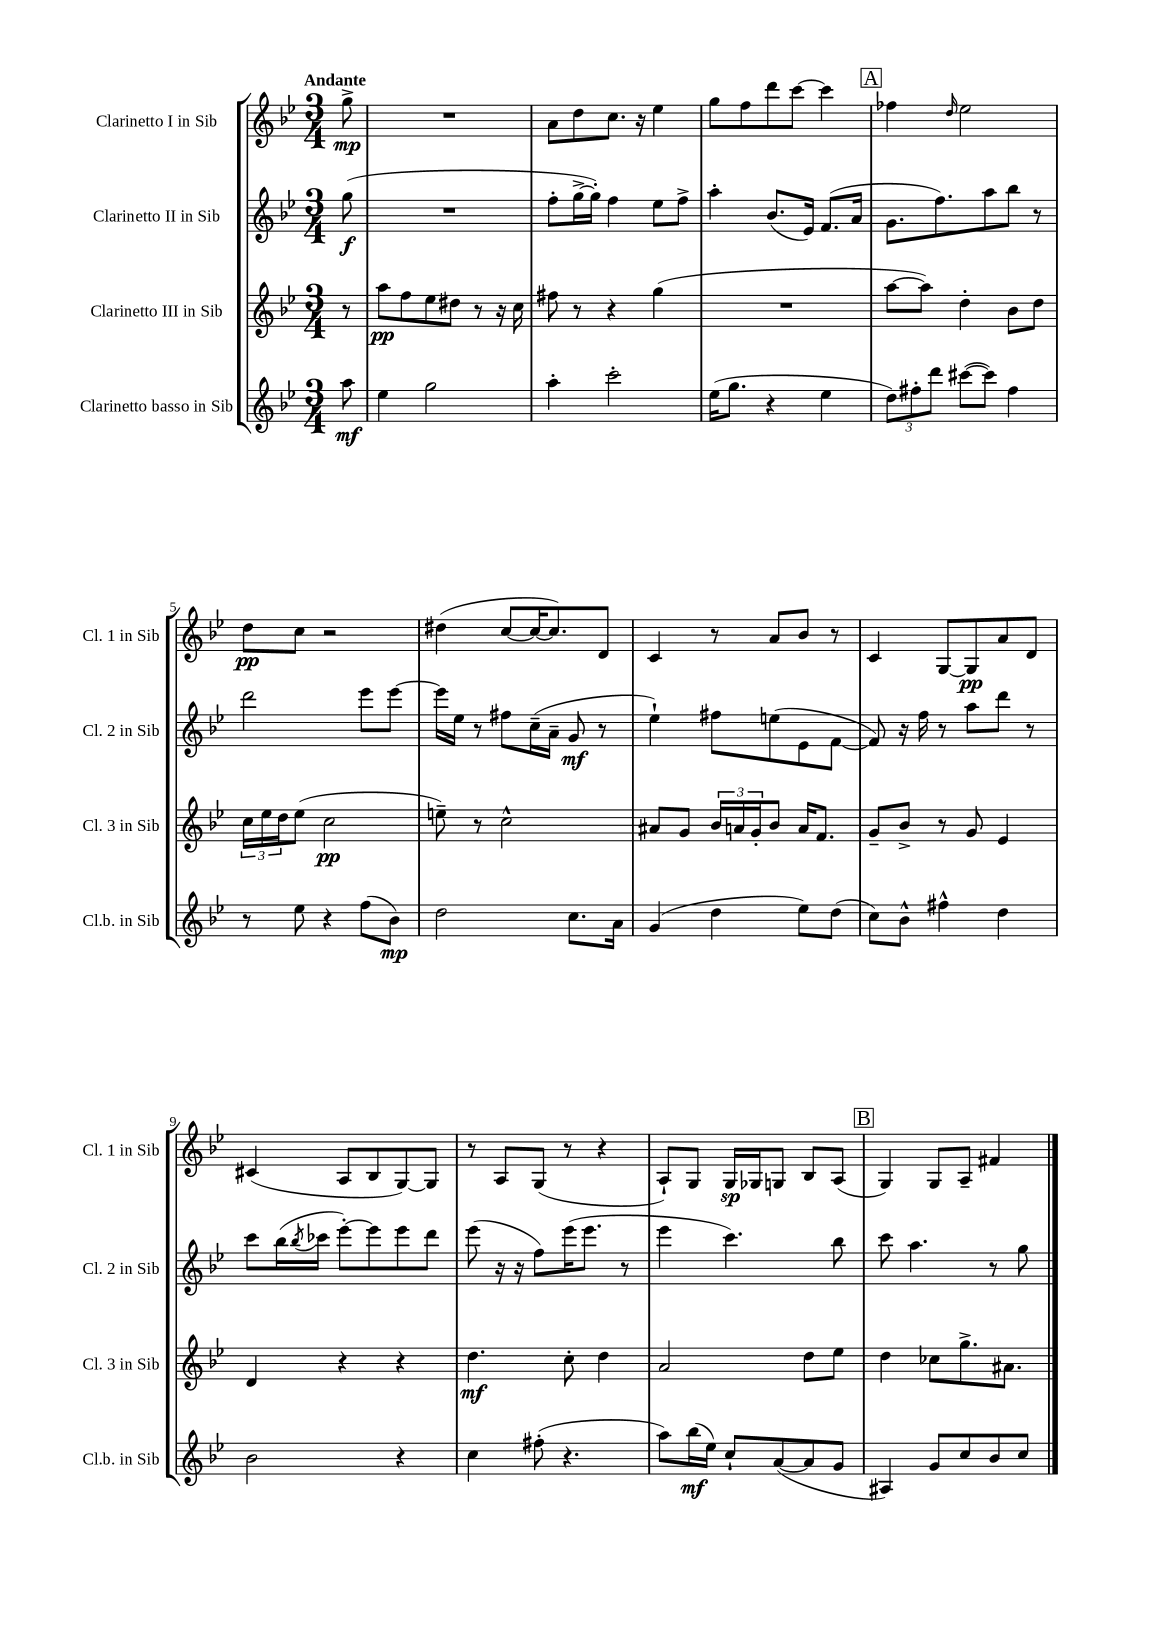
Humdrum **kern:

**kern	**kern	**kern	**kern
*staff4	*staff3	*staff2	*staff1
*clefG2	*clefG2	*clefG2	*clefG2
*k[b-e-]	*k[b-e-]	*k[b-e-]	*k[b-e-]
*M3/4	*M3/4	*M3/4	*M3/4
8aa\	8r	(8gg\	8gg^\
=	=	=	=
4ee-\	8aa\L	2.r	2.r
.	8ff\	.	.
2gg\	8ee-\	.	.
.	8dd#\J	.	.
.	8r	.	.
.	16r	.	.
.	16cc\	.	.
=	=	=	=
4aa'\	8ff#\	8ff'\L	8a\L
.	8r	[16gg^\L	8dd\
.	.	16gg'\]JJ)	.
2ccc'\	4r	4ff\	8.cc\J
.	.	.	16r
.	(4gg\	8ee-\L	4ee-\
.	.	8ff^\J	.
=	=	=	=
(16ee-\LK	2.r	4aa'\	8gg\L
8.gg\J	.	.	.
.	.	.	8ff\
4r	.	(8.b-/L	8ddd\
.	.	.	[8ccc\J
.	.	16e-/Jk)	.
4ee-\	.	(8.f/L	4ccc\]
.	.	16a/Jk	.
=	=	=	=
12dd\L)	[8aa\L	8.g\L	4ff-\
12ff#'\	.	.	.
.	8aa\]J)	.	.
12ddd\J	.	.	.
.	.	8.ff\)	.
.	.	.	16qqdd/
([8ccc#\L	4dd'\	.	2ee-\
8ccc#\]J)	.	8aa\	.
4ff#\	8b-\L	8bb-\J	.
.	8dd\J	8r	.
=	=	=	=
8r	24cc\LL	2ddd\	8dd\L
.	24ee-\	.	.
.	24dd\J	.	.
8ee-\	(8ee-\J	.	8cc\J
4r	2cc\	.	2r
(8ff\L	.	8eee-\L	.
8b-\J)	.	[8eee-\J	.
=	=	=	=
2dd\	8ee~\)	16eee-\]LL	(4dd#\
.	.	16ee-\JJ	.
.	8r	8r	.
.	2cc^^\	8ff#\L	[8cc/L
.	.	(16cc~\L	16cc/_K
.	.	16a~\JJ	8.cc/])
8.cc\L	.	8g/	.
.	.	8r	8d/J
16a\Jk	.	.	.
=	=	=	=
(4g/	8a#/L	4ee-`\)	4c/
.	8g/J	.	.
4dd\	24b-/LL	8ff#\L	8r
.	24a/	.	.
.	24g'/J	.	.
.	8b-/J	(8ee\	8a/L
8ee-\L)	16a/LK	8e-\	8b-/J
.	8.f/J	.	.
(8dd\J	.	[8f\J	8r
=	=	=	=
8cc\L)	8g~/L	8f/])	4c/
8b-^^\J	8b-^/J	16r	.
.	.	16ff\	.
4ff#^^\	8r	8r	[8G/L
.	8g/	8aa\L	8G/]
4dd\	4e-/	8ddd\J	8a/
.	.	8r	8d/J
=	=	=	=
2b-\	4d/	8ccc\L	(4c#/
.	.	(16bb-\L	.
.	.	8qbb-/	.
.	.	16ccc-\JJ	.
.	4r	[8eee-'\L)	8A/L
.	.	8eee-\]	8B-/
4r	4r	8eee-\	[8G/)
.	.	8ddd\J	8G/]J
=	=	=	=
4cc\	4.dd\	(8eee-\	8r
.	.	16r	8A/L
.	.	16r	.
(8ff#'\	.	8ff\L)	(8G/J
4.r	8cc'\	(16eee-\K	8r
.	.	8.eee-\J	.
.	4dd\	.	4r
.	.	8r	.
=	=	=	=
8aa\L)	2a/	4eee-\	8A`/L)
(16bb-\L	.	.	8G/J
16ee-\JJ)	.	.	.
8cc`/L	.	4.ccc\)	16G/LL
.	.	.	16G-/J
([8a/	.	.	8G/J
8a/]	8dd\L	.	8B-/L
8g/J	8ee-\J	8bb-\	(8A/J
=	=	=	=
4A#/)	4dd\	8ccc\	4G/)
.	.	4.aa\	.
8g/L	8cc-\L	.	8G/L
8cc/	8.gg^\	.	8A~/J
8b-/	.	8r	4f#/
.	8.a#\J	.	.
8cc/J	.	8gg\	.
==	==	==	==
*-	*-	*-	*-
